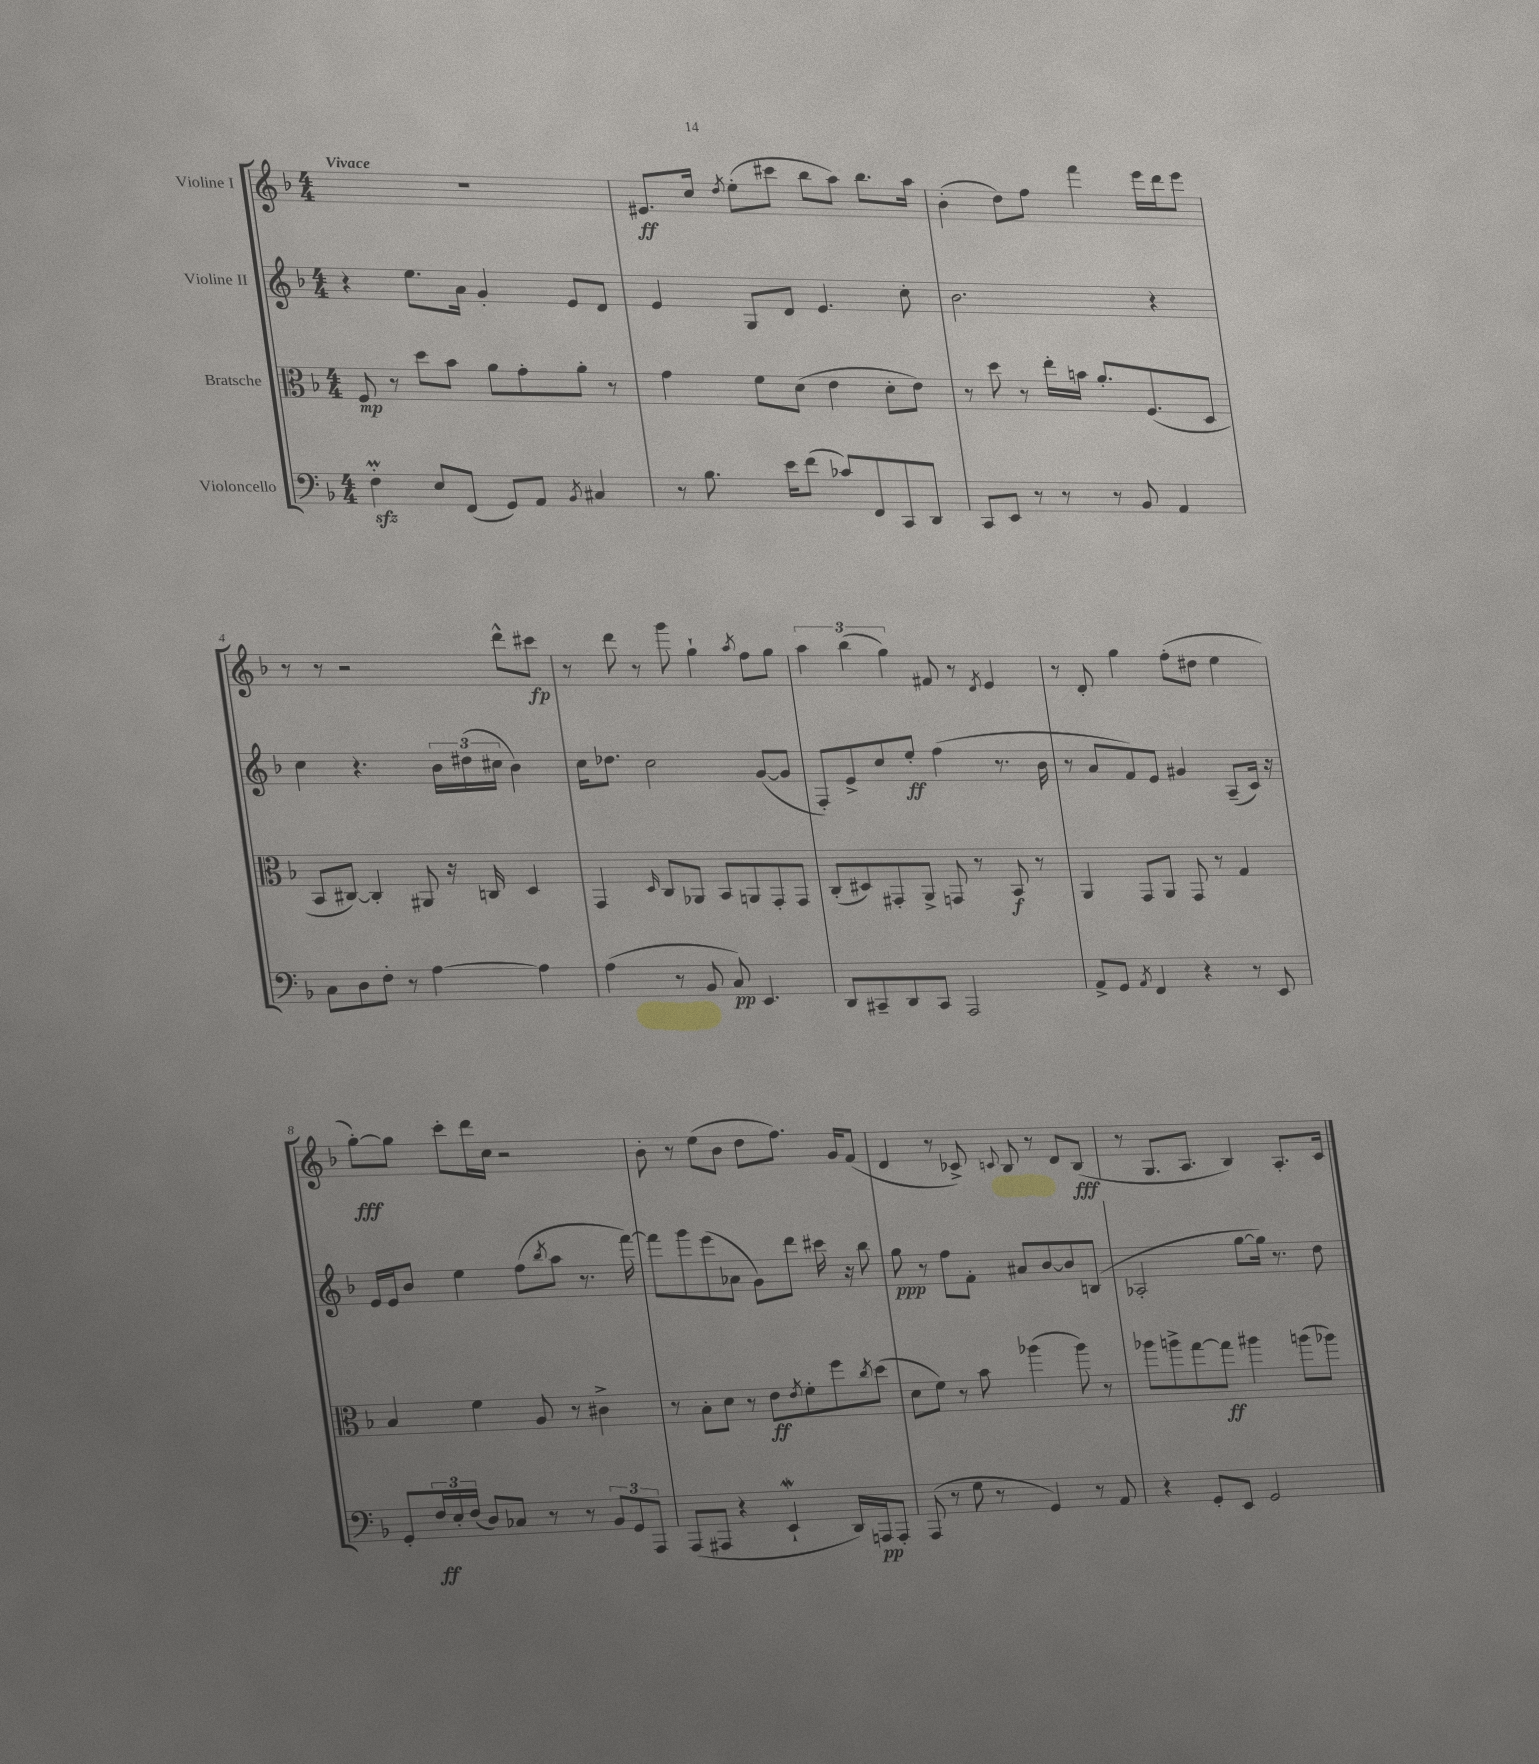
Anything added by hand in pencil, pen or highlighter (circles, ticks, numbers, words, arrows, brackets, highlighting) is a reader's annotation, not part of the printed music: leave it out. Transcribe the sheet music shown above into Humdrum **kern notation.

**kern	**dynam	**kern	**dynam	**kern	**dynam	**kern	**dynam
*part4	*part4	*part3	*part3	*part2	*part2	*part1	*part1
*staff4	*staff4	*staff3	*staff3	*staff2	*staff2	*staff1	*staff1
*I"Violoncello	*	*I"Bratsche	*	*I"Violine II	*	*I"Violine I	*
*clefF4	*	*clefC3	*	*clefG2	*	*clefG2	*
*k[b-]	*	*k[b-]	*	*k[b-]	*	*k[b-]	*
*M4/4	*	*M4/4	*	*M4/4	*	*M4/4	*
=1	=1	=1	=1	=1	=1	=1	=1
!	!	!	!	!	!	!LO:TX:a:B:t=Vivace	!
4FzzM'\	.	8F/	mp	4r	.	1r	.
.	.	8r	.	.	.	.	.
8E/L	.	8dd\L	.	8.ee\L	.	.	.
(8FF/J	.	8b-\J	.	.	.	.	.
.	.	.	.	16a\Jk	.	.	.
8GG/L)	.	8a\L	.	4g'/	.	.	.
8AA/J	.	8g'\	.	.	.	.	.
8qBB-/	.	.	.	.	.	.	.
4C#X/	.	8a'\J	.	8e/L	.	.	.
.	.	8r	.	8d/J	.	.	.
=2	=2	=2	=2	=2	=2	=2	=2
8r	.	4g\	.	4e/	.	8.e#X/L	ff
8.B-\	.	.	.	.	.	.	.
.	.	.	.	.	.	16cc/Jk	.
.	.	.	.	.	.	8qdd/	.
.	.	8f\L	.	8G/L	.	(8ee'\L	.
16e\KL	.	.	.	.	.	.	.
(8f\J	.	(8d\J	.	8d/J	.	8ccc#X\J	.
8c-X/L)	.	4e\	.	4.e/	.	8bb-\L	.
8FF/	.	.	.	.	.	8aa\J)	.
8CC/	.	8d'\L	.	.	.	8.bb-\L	.
8DD/J	.	8e\J)	.	8cc'\	.	.	.
.	.	.	.	.	.	16aa\Jk	.
=3	=3	=3	=3	=3	=3	=3	=3
8CC/L	.	8r	.	2.b-\	.	(4b-'\	.
8EE/J	.	8dd\	.	.	.	.	.
8r	.	8r	.	.	.	8dd\L)	.
8r	.	16ee'\LL	.	.	.	8ff\J	.
.	.	16bn\JJ	.	.	.	.	.
8r	.	8.a'/L	.	.	.	4fff\	.
8BB-/	.	.	.	.	.	.	.
.	.	(8.F/	.	.	.	.	.
4AA/	.	.	.	4r	.	16eee\LL	.
.	.	.	.	.	.	16ddd\J	.
.	.	8D/J	.	.	.	8eee\J	.
!!LO:LB:g=z
=4	=4	=4	=4	=4	=4	=4	=4
8C\L	.	8BB-/L	.	4cc\	.	8r	.
8D\	.	[8C#X/J)	.	.	.	8r	.
8F'\J	.	4C#'/]	.	4.r	.	2r	.
8r	.	.	.	.	.	.	.
[4A\	.	8AA#X/	.	.	.	.	.
.	.	16r	.	24b-\LL	.	.	.
.	.	.	.	(24dd#X\	.	.	.
.	.	16Cn/	.	.	.	.	.
.	.	.	.	24cc#X\JJ	.	.	.
4A\]	.	4D/	.	4b-\)	.	8ddd^^\L	.
.	.	.	.	.	.	8ccc#X\J	fp
=5	=5	=5	=5	=5	=5	=5	=5
(4A\	.	4GG/	.	16cc\KL	.	8r	.
.	.	.	.	8.dd-X\J	.	.	.
.	.	.	.	.	.	8ddd\	.
.	.	16qqD/	.	.	.	.	.
8r	.	8C/L	.	2cc\	.	8r	.
8BB-/	.	8AA-X/J	.	.	.	8ggg\	.
8C/)	pp	8BB-/L	.	.	.	4gg`\	.
4.EE/	.	8AAn/	.	.	.	.	.
.	.	.	.	.	.	8qaa/	.
.	.	8GG'/	.	([8g/L	.	8ff\L	.
.	.	8GG/J	.	8g/J]	.	8gg\J	.
=6	=6	=6	=6	=6	=6	=6	=6
8DD/L	.	(8C'/L	.	8F'/L)	.	6aa\	.
8CC#X~/	.	8D#X/)	.	8e^/	.	.	.
.	.	.	.	.	.	(6bb-\	.
8DD/	.	8GG#X'/	.	8cc/	.	.	.
.	.	.	.	.	.	6gg\)	.
8CC#/J	.	8AA^/J	.	8ee'/J	ff	.	.
2AAA/	.	8GGn/	.	(4ff\	.	8f#X/	.
.	.	8r	.	.	.	8r	.
.	.	.	.	.	.	8qd/	.
.	.	8BB-/	f	8.r	.	4e/	.
.	.	8r	.	.	.	.	.
.	.	.	.	16b-\	.	.	.
=7	=7	=7	=7	=7	=7	=7	=7
8AA^/L	.	4AA/	.	8r	.	8r	.
8GG/J	.	.	.	8a/L	.	8d'/	.
8qAA/	.	.	.	.	.	.	.
4FF/	.	8GG/L	.	8f/)	.	4gg\	.
.	.	8AA/J	.	8e/J	.	.	.
4r	.	8GG/	.	4g#X/	.	(8ff'\L	.
.	.	8r	.	.	.	8dd#X\J	.
8r	.	4G/	.	(8A~/L	.	4ee\	.
8EE/	.	.	.	16c/Jk)	.	.	.
.	.	.	.	16r	.	.	.
!!LO:LB:g=z
=8	=8	=8	=8	=8	=8	=8	=8
8GG'/L	.	4B-/	.	16e/LL	.	[8gg'\L)	fff
.	.	.	.	16e/J	.	.	.
24F/L	ff	.	.	8b-/J	.	8gg\J]	.
24E'/	.	.	.	.	.	.	.
(24F/JJ	.	.	.	.	.	.	.
8D/L)	.	4f\	.	4ee\	.	8ccc'\L	.
8C-X/J	.	.	.	.	.	16ddd\L	.
.	.	.	.	.	.	16cc\JJ	.
8r	.	8A/	.	(8ff\L	.	2r	.
.	.	.	.	8qbb-/	.	.	.
8r	.	8r	.	8aa\J	.	.	.
12BB-/L	.	4c#X^\	.	8.r	.	.	.
12GG/	.	.	.	.	.	.	.
12AAA/J	.	.	.	.	.	.	.
.	.	.	.	[16fff\)	.	.	.
=9	=9	=9	=9	=9	=9	=9	=9
(8AAA/L	.	8r	.	8fff\L]	.	8b-'\	.
8AAA#X/J	.	8B-'\L	.	8ggg\	.	8r	.
4r	.	8d\J	.	(8eee\	.	(8ee\L	.
.	.	8r	.	8a-X\J	.	8b-\J	.
4EEW`/	.	8e\L	ff	8g\L)	.	8dd\L	.
.	.	8qe/	.	.	.	.	.
.	.	8f'\	.	8ddd\J	.	8.ff\J)	.
16DD/LL)	.	8ff\	.	16ccc#X\	.	.	.
16AAAn/J	pp	.	.	16r	.	16g/KL	.
.	.	8qcc/	.	.	.	.	.
8AAA'/J	.	(8dd\J	.	8bb-\	.	(8f/J	.
=10	=10	=10	=10	=10	=10	=10	=10
(8AAA/	.	8d\L	.	8gg\	ppp	4d/	.
8r	.	8f\J)	.	8r	.	.	.
8G\	.	8r	.	8ff\L	.	8r	.
8r	.	8b-\	.	8f'\J	.	8c-X^/)	.
.	.	.	.	.	.	8qqcn/	.
4GG/)	.	(4aa-X\	.	8a#X/L	.	8B-/	.
.	.	.	.	[8b-/	.	8r	.
8r	.	8aa-\)	.	8b-/]	.	8d/L	.
8AA/	.	8r	.	(8Bn/J	.	(8B-/J	fff
=11	=11	=11	=11	=11	=11	=11	=11
4r	.	8aa-X\L	.	2A-X'/	.	8r	.
.	.	8aan^\	.	.	.	8.G/L	.
8GG'/L	.	[8gg\	.	.	.	.	.
.	.	.	.	.	.	8.A/J	.
8EE/J	.	8gg\J]	ff	.	.	.	.
2GG/	.	4aa#X\	.	[8gg\L	.	4B-/)	.
.	.	.	.	16gg\Jk])	.	.	.
.	.	.	.	8.r	.	.	.
.	.	(8aan\L	.	.	.	8.A'/L	.
.	.	8aa-X\J)	.	8dd\	.	.	.
.	.	.	.	.	.	16c/Jk	.
==	==	==	==	==	==	==	==
*-	*-	*-	*-	*-	*-	*-	*-
